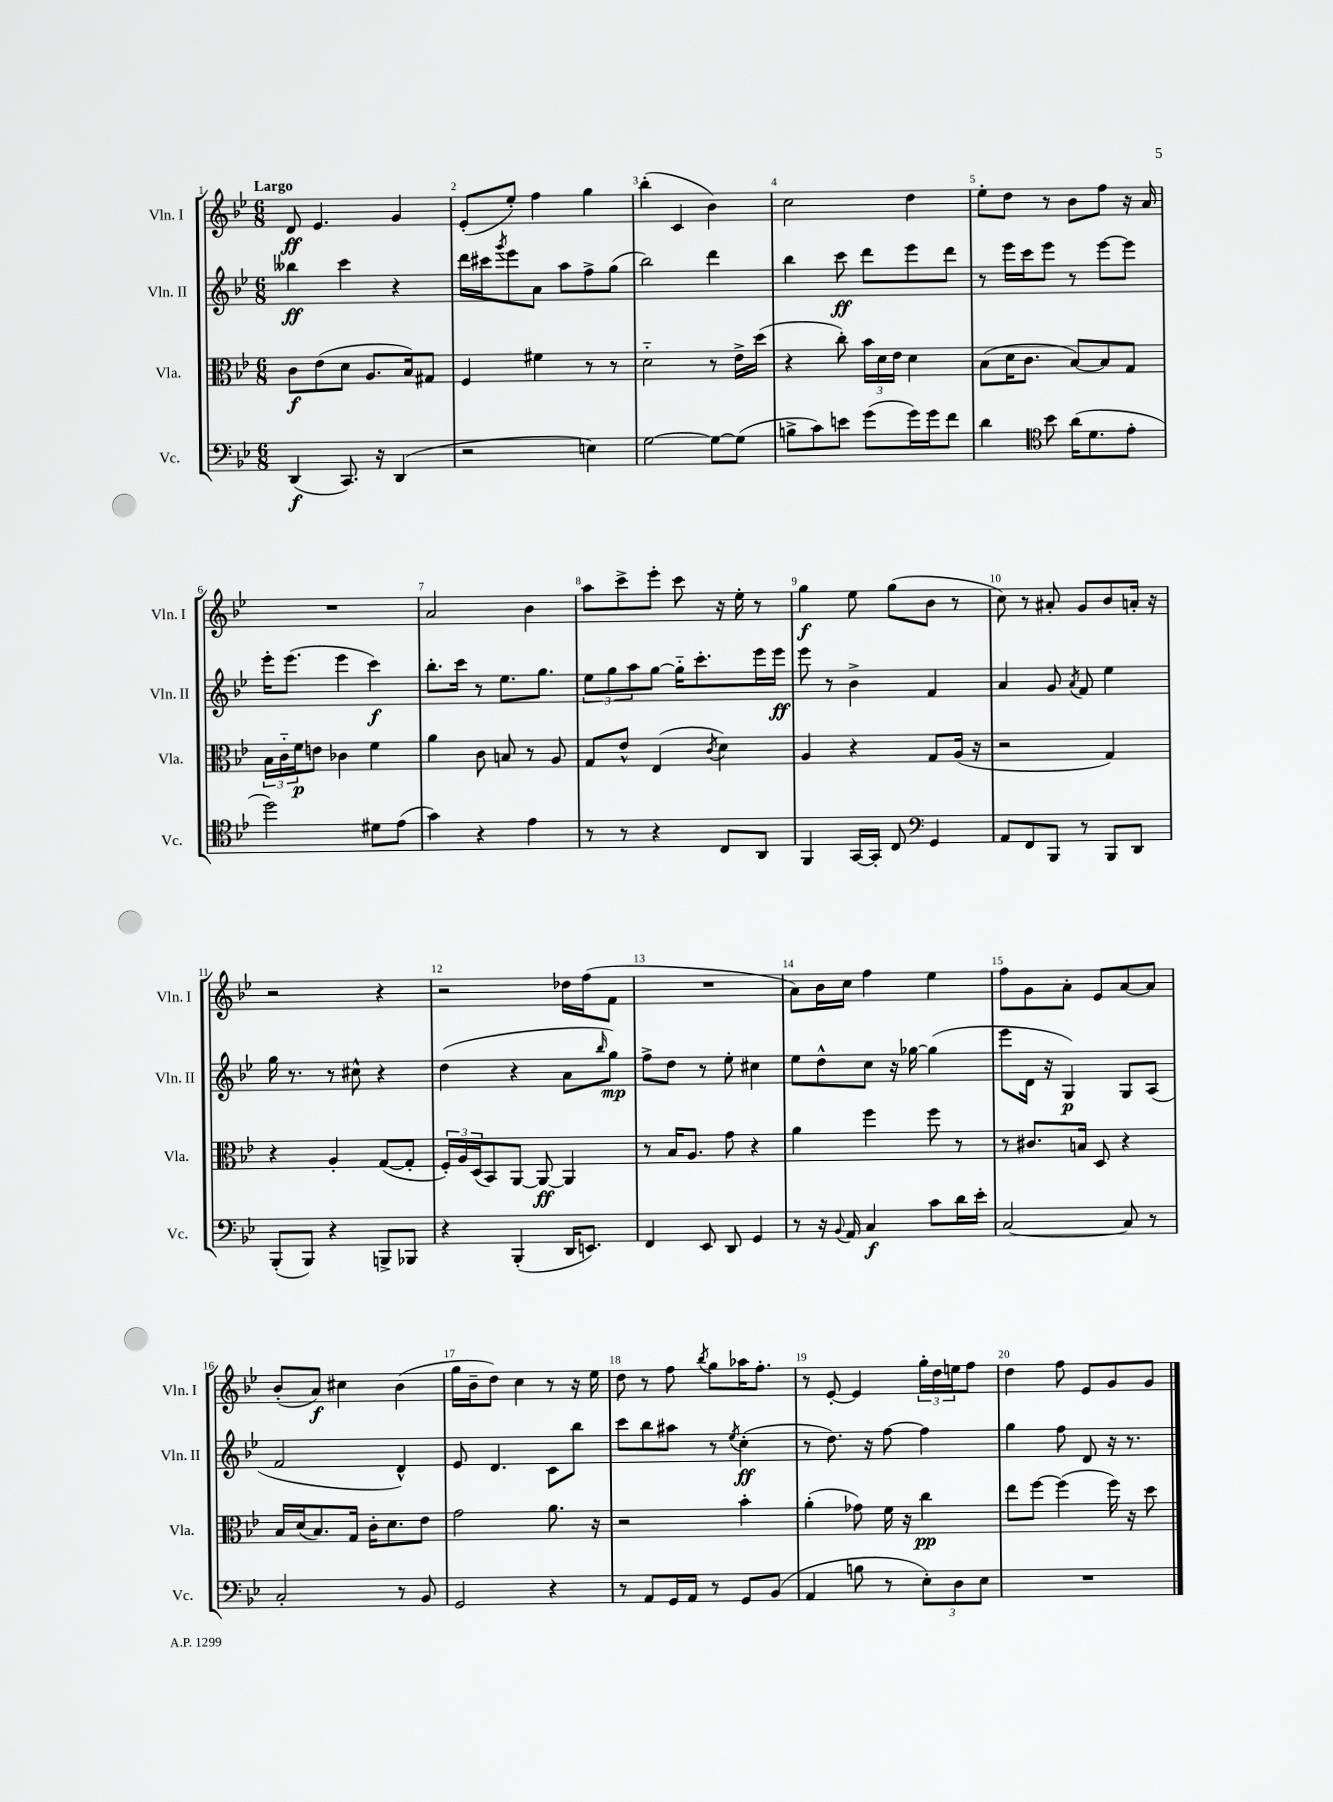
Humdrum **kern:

**kern	**kern	**kern	**kern
*staff4	*staff3	*staff2	*staff1
*clefF4	*clefC3	*clefG2	*clefG2
*k[b-e-]	*k[b-e-]	*k[b-e-]	*k[b-e-]
*M6/8	*M6/8	*M6/8	*M6/8
(4DD	8c	4bb--	8d
.	(8e-	.	4.e-
8.CC)	8d	4ccc	.
.	8.A	.	.
16r	.	.	.
(4DD	.	4r	4g
.	16B-)	.	.
.	8G#	.	.
=	=	=	=
2r	4F	16ddd	(8e-'
.	.	16ccc#	.
.	.	8qggg	.
.	.	8eee-	8ee-')
.	4f#	8a	4ff
.	.	8aa	.
4E)	8r	8ff^	4gg
.	8r	(8gg	.
=	=	=	=
[2G	2d'~	2bb-)	(4bb-'
.	.	.	4c
8G_	8r	4ddd	4b-)
(8G]	16e-^	.	.
.	(16dd	.	.
=	=	=	=
8B^	4r	4bb-	2cc
8c)	.	.	.
8e	8cc')	8ccc	.
(8g	24b-	8ddd	.
.	24d	.	.
.	24e-	.	.
16g)	4d	8eee-	4dd
16g	.	.	.
8f	.	8ddd	.
=	=	=	=
4d	(8B-	8r	8ee-'
.	16d	16eee-	8dd
.	8.c	16ccc	.
*clefC4	*	*	*
8b-	.	8eee-	8r
(16a	[8B-)	8r	8b-
8.d	.	.	.
.	8B-]	[8eee-	8ff
8e-'	8G	8eee-]	16r
.	.	.	16a
=	=	=	=
2dd)	24B-	16eee-'	2.r
.	24c'~	.	.
.	.	(8.eee-	.
.	24f	.	.
.	8e	.	.
.	4c-	4eee-	.
8d#	4f	4ccc)	.
(8e-	.	.	.
=	=	=	=
4g)	4a	8.bb-'	2a
.	.	16ccc	.
4r	8c	8r	.
.	8B	8.ee-	.
4e-	8r	.	4b-
.	.	8.gg	.
.	8A	.	.
=	=	=	=
8r	8G	12ee-	8aa
.	.	12gg	.
8r	8e-^^	.	8ccc^
.	.	12aa	.
4r	(4E-	[8gg	8eee-'
.	.	16gg'~]	8ccc
.	.	8.ccc'	.
.	8qc	.	.
8C	4d)	.	16r
.	.	.	16ee-'
8AA	.	16eee-	8r
.	.	16eee-	.
=	=	=	=
4FF	4A	8eee-	4gg
.	.	8r	.
[16GG	4r	4b-^	8ee-
16GG']	.	.	.
8C	.	.	(8gg
*clefF4	*	*	*
4GG	8G	4f	8b-
.	(16A	.	8r
.	16r	.	.
=	=	=	=
8AA	2r	4a	8cc)
8FF	.	.	8r
8BBB-	.	8g	8a#'
.	.	8qa	.
8r	.	8f	8g
8BBB-	4G)	4ee-	8b-
8DD	.	.	16a'
.	.	.	16r
=	=	=	=
(8BBB-'	4r	16gg	2r
.	.	8.r	.
8BBB-)	.	.	.
4r	4A'	8r	.
.	.	8cc#^^	.
8BBB^	([8G	4r	4r
8BBB-	8G']	.	.
=	=	=	=
4r	24F')	(4dd	2r
.	24A	.	.
.	(24D	.	.
.	8BB-)	.	.
(4BBB-'	[8AA	4r	.
.	8AA_	.	.
16DD	4AA]	8a	16dd-
8.EE)	.	.	(16ff
.	.	16qqbb-	.
.	.	8gg)	8f
=	=	=	=
4FF	8r	8ff^	2.r
.	16B-	8dd	.
.	8.A	.	.
8EE-	.	8r	.
8DD	8g	8ee-'	.
4GG	4r	4cc#	.
=	=	=	=
8r	4a	8ee-	8a)
16r	.	8dd^^	16b-
8qqBB-	.	.	.
16AA	.	.	16cc
4C	4ff	8cc	4ff
.	.	16r	.
.	.	[16gg-	.
8c	8ff	(4gg-]	4ee-
16d	8r	.	.
16e-'	.	.	.
=	=	=	=
[2C	8r	8eee-	8ff
.	8.c#	16d	8g
.	.	16r	.
.	.	4G)	8a'
.	16B	.	.
.	8D	.	8e-
8C]	4r	8G	[8a
8r	.	(8A	8a]
=	=	=	=
2C'	16B-	2f	(8b-'
.	(16d	.	.
.	8.B-)	.	8a)
.	.	.	4cc#
.	16G	.	.
.	16c'	.	.
.	8.d	.	.
8r	.	4d^^)	(4b-
8BB-	8e-	.	.
=	=	=	=
2GG	2g	8e-	16gg
.	.	.	16b-~
.	.	4.d	8dd)
.	.	.	4cc
4r	8.a	8c	8r
.	.	8bb-	16r
.	16r	.	16ee-
=	=	=	=
8r	2r	8ccc	8dd
8AA	.	8bb-	8r
16GG	.	8aa#	8ff
16AA	.	.	.
.	.	.	8qbb-
8r	.	8r	8gg
.	.	8qee-	.
8GG	4b-'	(4cc'	16aa-
.	.	.	8.ff'
(8BB-	.	.	.
=	=	=	=
4AA	(4a'	8r	8r
.	.	8.dd)	[8e-'
8B	8g-)	.	4e-]
.	.	16r	.
8r	16f	[8ff	.
.	16r	.	.
12E-')	4cc	4ff]	24gg'
.	.	.	24dd
12D	.	.	24ee
.	.	.	8ff
12E-	.	.	.
=	=	=	=
2.r	8ee-	4gg	4dd
.	[8ff	.	.
.	(4ff]	8ff	8ff
.	.	8d	8e-
.	16ff)	16r	8g
.	16r	8.r	.
.	8dd	.	8g
==	==	==	==
*-	*-	*-	*-
